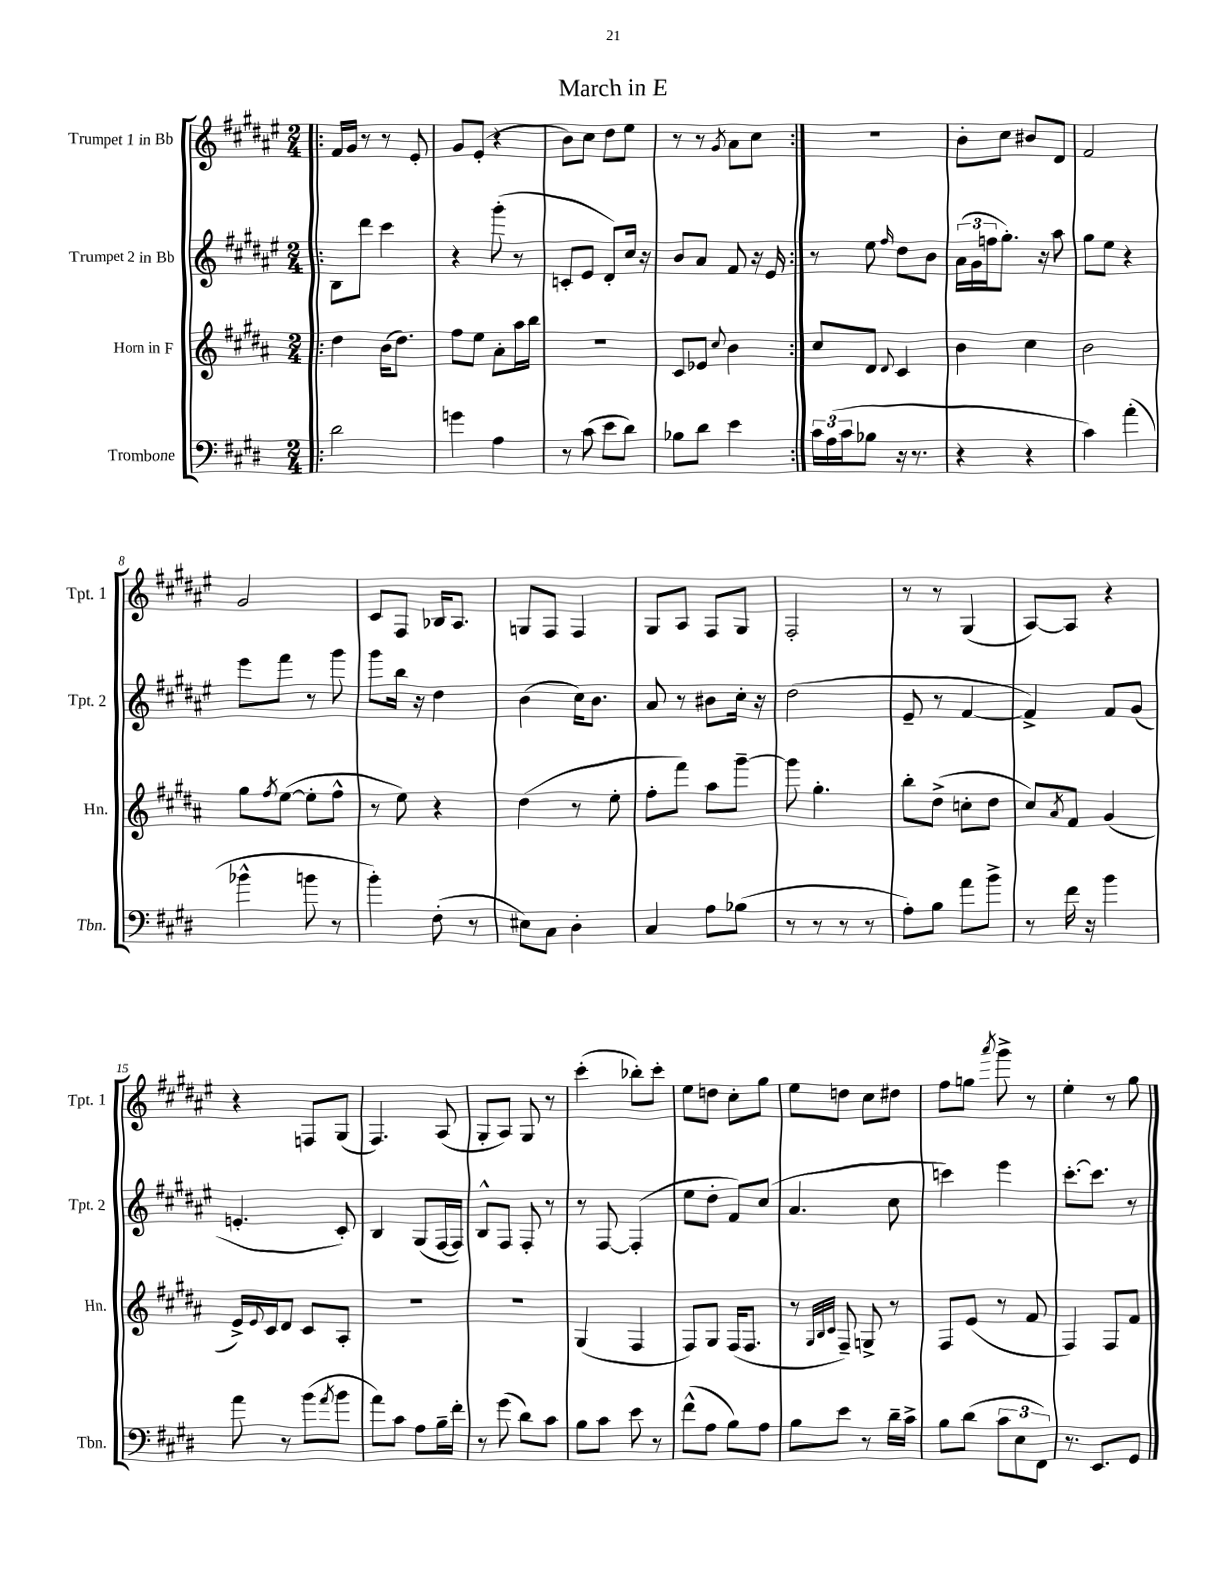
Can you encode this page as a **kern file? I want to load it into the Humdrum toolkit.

**kern	**kern	**kern	**kern
*staff4	*staff3	*staff2	*staff1
*clefF4	*clefG2	*clefG2	*clefG2
*k[f#c#g#d#]	*k[f#c#g#d#a#]	*k[f#c#g#d#a#e#]	*k[f#c#g#d#a#e#]
*M2/4	*M2/4	*M2/4	*M2/4
=!|:	=!|:	=!|:	=!|:
2d#	4dd#	8B	16f#
.	.	.	16g#
.	.	8ddd#	8r
.	(16b	4ccc#	8r
.	8.dd#)	.	.
.	.	.	8e#'
=	=	=	=
4g	8ff#	4r	8g#
.	8ee	.	(8e#'
4A	8a#'	(8ggg#'	4r
.	16aa#	8r	.
.	16bb	.	.
=	=	=	=
8r	2r	8c'	8b)
(8c#	.	8e#	8cc#
8e	.	8d#')	8dd#
8d#)	.	16cc#	8ee#
.	.	16r	.
=	=	=	=
8B-	8c#	8b	8r
8d#	8e-	8a#	8r
.	8qqcc#	.	8qg#
4e	4b	8f#	8a#
.	.	16r	8cc#
.	.	16e#	.
=:|!	=:|!	=:|!	=:|!
24c#	8cc#	8r	2r
(24A	.	.	.
24c#	.	.	.
8B-	8d#	8ee#	.
.	8qqd#	16qqff#	.
16r	4c#	8dd#	.
8.r	.	.	.
.	.	8b	.
=	=	=	=
4r	4b	(24a#	8b'
.	.	24g#	.
.	.	24ff	.
.	.	8.gg#')	8cc#
4r	4cc#	.	8b#
.	.	16r	.
.	.	8aa#	8d#
=	=	=	=
4c#)	2b	8gg#	2f#
.	.	8ee#	.
(4a'	.	4r	.
=	=	=	=
4b-^^	8gg#	8eee#	2g#
.	8qff#	.	.
.	([8ee	8fff#	.
8b	8ee']	8r	.
8r	8ff#^^	8ggg#	.
=	=	=	=
4b')	8r	8ggg#	8c#
.	8ee)	16bb	8F#
.	.	16r	.
(8F#'	4r	4dd#	16B-
.	.	.	8.A#
8r	.	.	.
=	=	=	=
8E#)	(4dd#	(4b	8G
8C#	.	.	8F#
4D#'	8r	16cc#)	4F#
.	.	8.b	.
.	8ee'	.	.
=	=	=	=
4C#	8ff#'	8a#	8G#
.	8fff#)	8r	8A#
8A	8aa#	8b#	8F#
(8B-	[8ggg#~	16cc#'	8G#
.	.	16r	.
=	=	=	=
8r	8ggg#]	(2dd#	2F#'
8r	4.gg#'	.	.
8r	.	.	.
8r	.	.	.
=	=	=	=
8A')	8bb'	8e#~	8r
8B	(8dd#^	8r	8r
8a	8cc'	[4f#	(4G#
8b^	8dd#	.	.
=	=	=	=
8r	8cc#)	4f#^])	[8A#)
.	8qa#	.	.
16f#	8f#	.	8A#]
16r	.	.	.
4b	(4g#	8f#	4r
.	.	(8g#	.
=	=	=	=
8a	16e^)	4.e'	4r
.	8qqe	.	.
.	16c#	.	.
8r	8d#	.	.
(8b	8c#	.	8F
8qa	.	.	.
8b	8A#'	8c#')	(8G#
=	=	=	=
8a)	2r	4B	4.F#)
8c#	.	.	.
8A	.	(8G#	.
16B~	.	[16F#	(8A#
16f#'	.	16F#])	.
=	=	=	=
8r	2r	8B^^	8G#'
(8g#	.	8F#	8A#)
8d#)	.	8F#'	8G#
8c#	.	8r	8r
=	=	=	=
8B	(4G#	8r	(4ccc#'
8c#	.	[8F#	.
8e	4F#	(4F#']	8bb-')
8r	.	.	8ccc#'
=	=	=	=
(8f#^^	8F#)	8ee#	8ee#
8A	8G#	8dd#'	8dd
8B)	(16F#	8f#)	8cc#'
.	8.F#	.	.
8A	.	(8cc#	8gg#
=	=	=	=
8B	8r	4.a#	8ee#
.	32qqG#	.	.
.	32qqB	.	.
.	32qqc#	.	.
8e	8F#~)	.	8dd
8r	8G^	.	8cc#
16d#~	8r	8cc#	8dd#
16c#^	.	.	.
=	=	=	=
8B	8F#	4ccc)	8ff#
(8d#	(8e	.	8gg
.	.	.	8qaaa#
12c#	8r	4eee#	8ggg#^
12E	.	.	.
.	8f#	.	8r
12FF#)	.	.	.
=	=	=	=
8.r	4F#)	[8.ccc#'	4ee#'
8.EE	.	8.ccc#]	.
.	8F#	.	8r
8GG#	8f#	8r	8gg#
==	==	==	==
*-	*-	*-	*-
